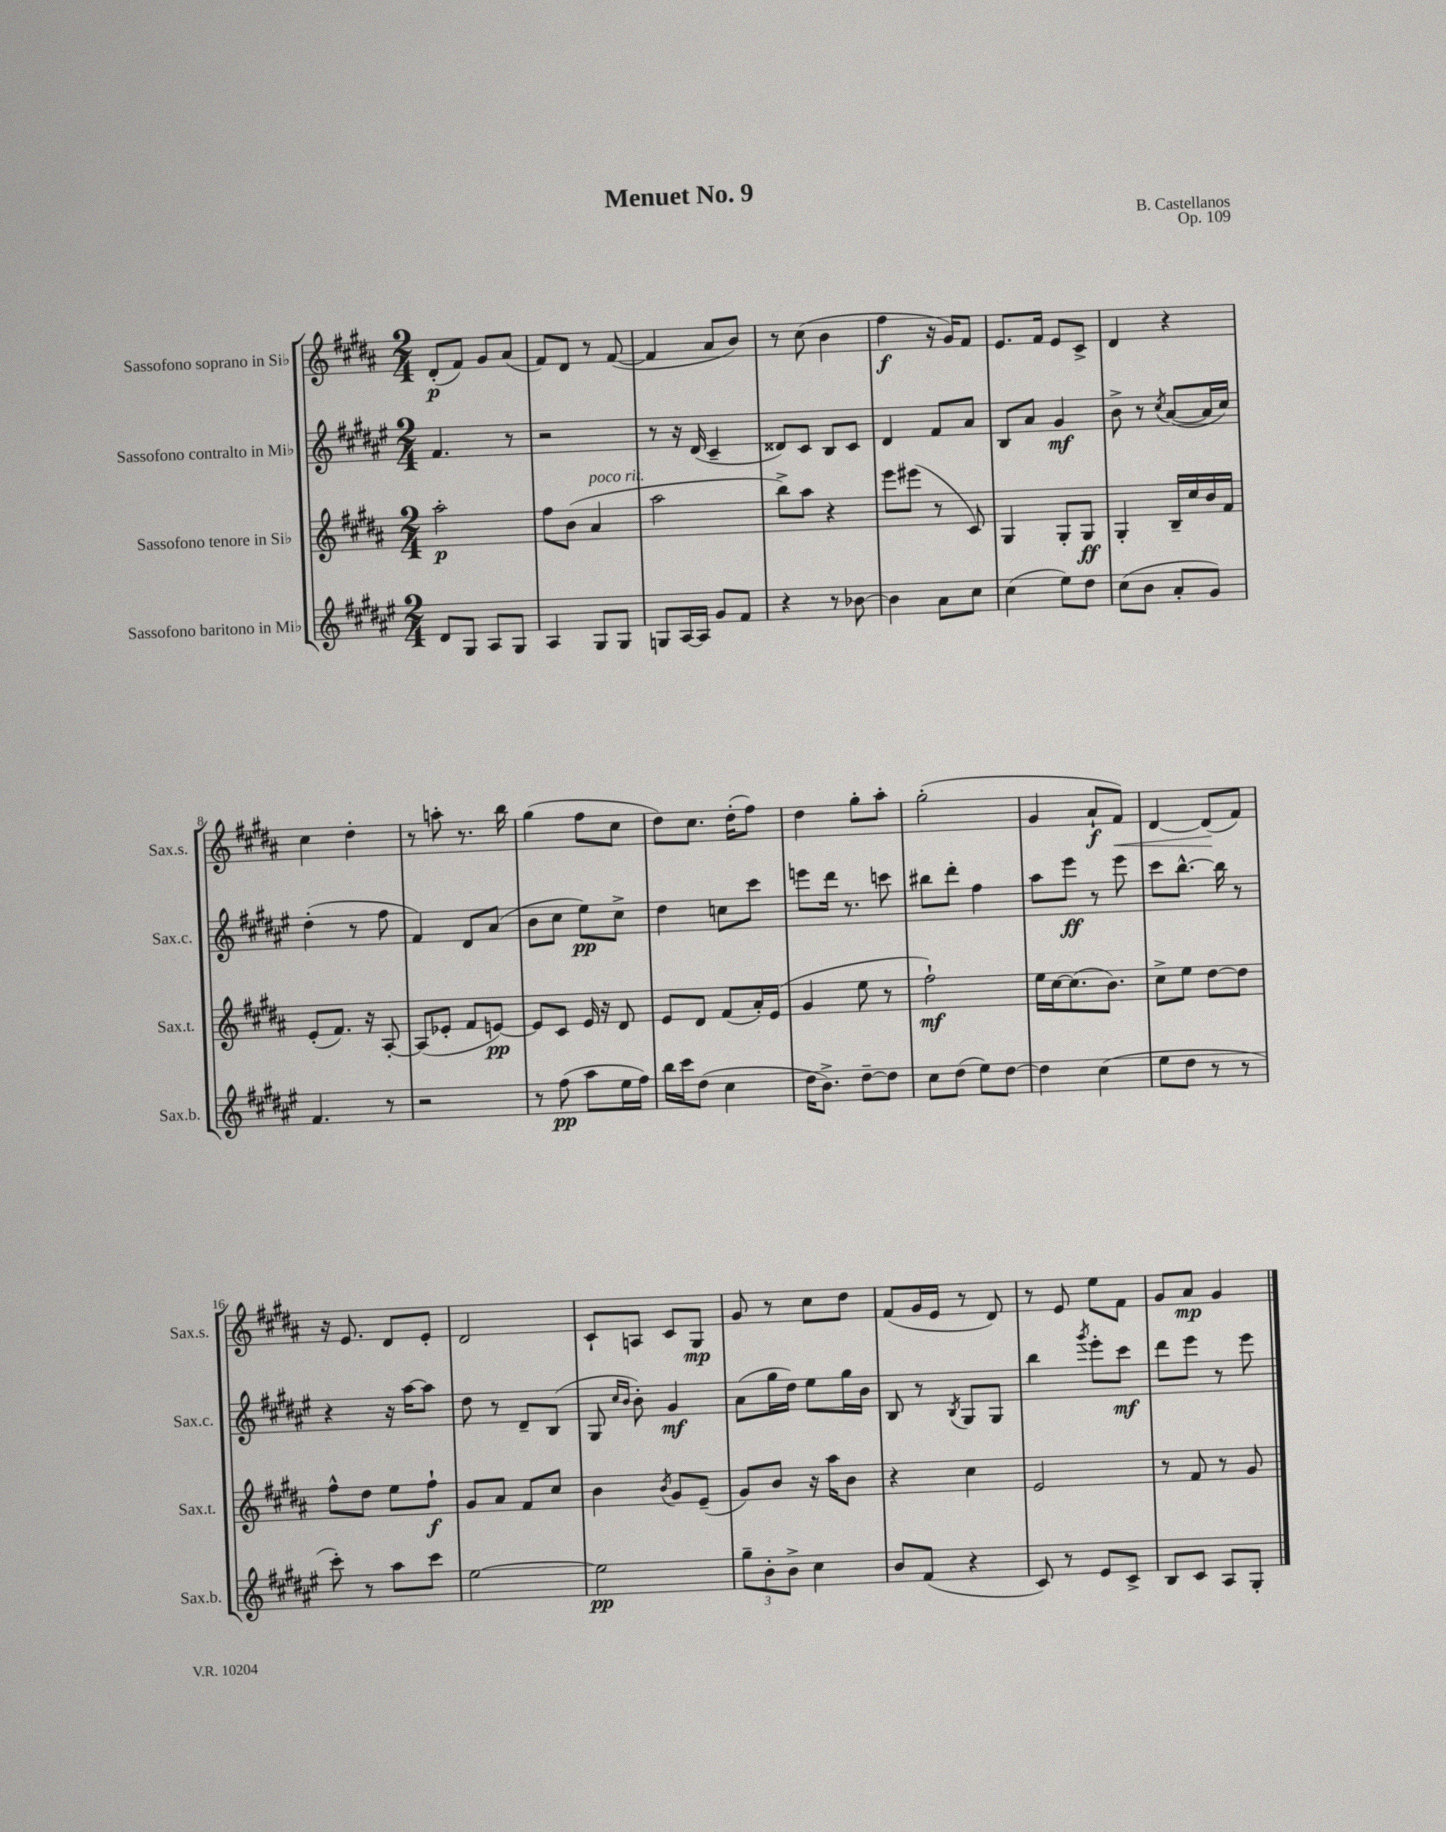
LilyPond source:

\header { title = "Menuet No. 9" composer = "B. Castellanos" opus = "Op. 109" }
<<
\new StaffGroup <<
\new Staff = "s0" \with { instrumentName = "Sassofono soprano in Sib" shortInstrumentName = "Sax.s." } {
    \clef treble \key b \major \numericTimeSignature \time 2/4
    dis'8-.\p( fis'8) gis'8 ais'8( |
    fis'8) dis'8 r8 fis'8~( |
    fis'4 ais'8 b'8) |
    r8 cis''8( b'4 |
    fis''4\f r16 gis'16) fis'8 |
    e'8. fis'16 e'8 cis'8-> |
    dis'4 r4 |
    cis''4 dis''4-. |
    r8 a''8-. r8. b''16 |
    gis''4( fis''8 cis''8 |
    dis''8) cis''8. dis''16-.( fis''8) |
    dis''4 gis''8-. ais''8-. |
    gis''2-.( |
    gis'4 ais'8-!\f fis'8\<) |
    dis'4~ dis'8\!( fis'8) |
    r16 e'8. dis'8 e'8-. |
    dis'2 |
    cis'8-! a8 cis'8 gis8\mp |
    gis'8 r8 cis''8 dis''8 |
    fis'8( gis'16 e'16 r8 dis'8) |
    r8 e'8 e''8 fis'8 |
    gis'8 ais'8\mp gis'4 \bar "|." |
}
\new Staff = "s1" \with { instrumentName = "Sassofono contralto in Mib" shortInstrumentName = "Sax.c." } {
    \clef treble \key fis \major \numericTimeSignature \time 2/4
    fis'4. r8 |
    r2 |
    r8 r16 dis'16( cis'4-- |
    disis'8) cis'8 b8 cis'8 |
    dis'4 fis'8 ais'8 |
    b8 ais'8 gis'4\mf |
    b'8-> r8 \acciaccatura { cis''8 } ais'8~( ais'16 cis''16) |
    dis''4-.( r8 fis''8 |
    fis'4) dis'8 ais'8( |
    b'8 cis''8 eis''8\pp) cis''8-> |
    dis''4 c''8 cis'''8 |
    e'''8 dis'''16 r8. c'''8 |
    bis''8 dis'''8-. fis''4 |
    ais''8 eis'''8\ff r8 eis'''8 |
    cis'''8 b''8.~-^ b''16 r8 |
    r4 r16 ais''16~ ais''8 |
    dis''8 r8 dis'8-- b8( |
    gis8 \grace { cis''16 b'16 } b'8-.) gis'4\mf |
    ais'8( gis''16 dis''16) eis''8 gis''16 b'16 |
    b8 r8 \acciaccatura { b8 } gis8 gis8 |
    b''4 \acciaccatura { gis'''8 } eis'''8-. cis'''8\mf |
    dis'''8 eis'''8 r8 eis'''8 \bar "|." |
}
\new Staff = "s2" \with { instrumentName = "Sassofono tenore in Sib" shortInstrumentName = "Sax.t." } {
    \clef treble \key b \major \numericTimeSignature \time 2/4
    ais''2-.\p |
    fis''8 b'8( ais'4^\markup { \italic "poco rit." } |
    ais''2 |
    b''8->) ais''8 r4 |
    e'''8 eis'''8( r8 cis'8) |
    gis4 gis8-. gis8\ff |
    gis4-. b16-- cis''16 b'16 fis'16 |
    e'8-.( fis'8.) r16 ais8~-. |
    ais8( ees'8-. fis'8 e'8~\pp) |
    e'8 cis'8 e'16 r16 dis'8 |
    e'8 dis'8 fis'8( ais'16-.) e'16( |
    gis'4 e''8 r8 |
    fis''2-!\mf) |
    e''16 cis''16~ cis''8.( b'8.) |
    cis''8-> e''8 dis''8~ dis''8 |
    fis''8-^ dis''8 e''8 fis''8-!\f |
    gis'8 ais'8 fis'8 cis''8 |
    b'4 \acciaccatura { b'8 } gis'8 e'8--( |
    gis'8) b'8 r16 ais''16 b'8 |
    r4 cis''4 |
    e'2 |
    r8 fis'8 r8 gis'8 \bar "|." |
}
\new Staff = "s3" \with { instrumentName = "Sassofono baritono in Mib" shortInstrumentName = "Sax.b." } {
    \clef treble \key fis \major \numericTimeSignature \time 2/4
    dis'8 gis8 ais8 gis8 |
    ais4 gis8 gis8 |
    g8 ais16~ ais16 gis'8 fis'8 |
    r4 r8 bes'8~ |
    bes'4 ais'8 cis''8 |
    cis''4( eis''8) dis''8 |
    cis''8( b'8 ais'8-. gis'8) |
    fis'4. r8 |
    r2 |
    r8 fis''8\pp( ais''8 eis''16 fis''16) |
    b''16 cis'''16 dis''8( cis''4 |
    dis''16 b'8.->) dis''8~-- dis''8 |
    cis''8 dis''8( eis''8) dis''8~ |
    dis''4 cis''4( |
    eis''8 dis''8 r8 r8 |
    cis'''8-.) r8 ais''8 cis'''8 |
    eis''2~ |
    eis''2\pp |
    \tuplet 3/2 { gis''8-- b'8-. b'8-> } cis''4 |
    b'8 fis'8( r4 |
    cis'8) r8 eis'8 cis'8-> |
    b8 cis'8 ais8 gis8-. \bar "|." |
}
>>
>>
